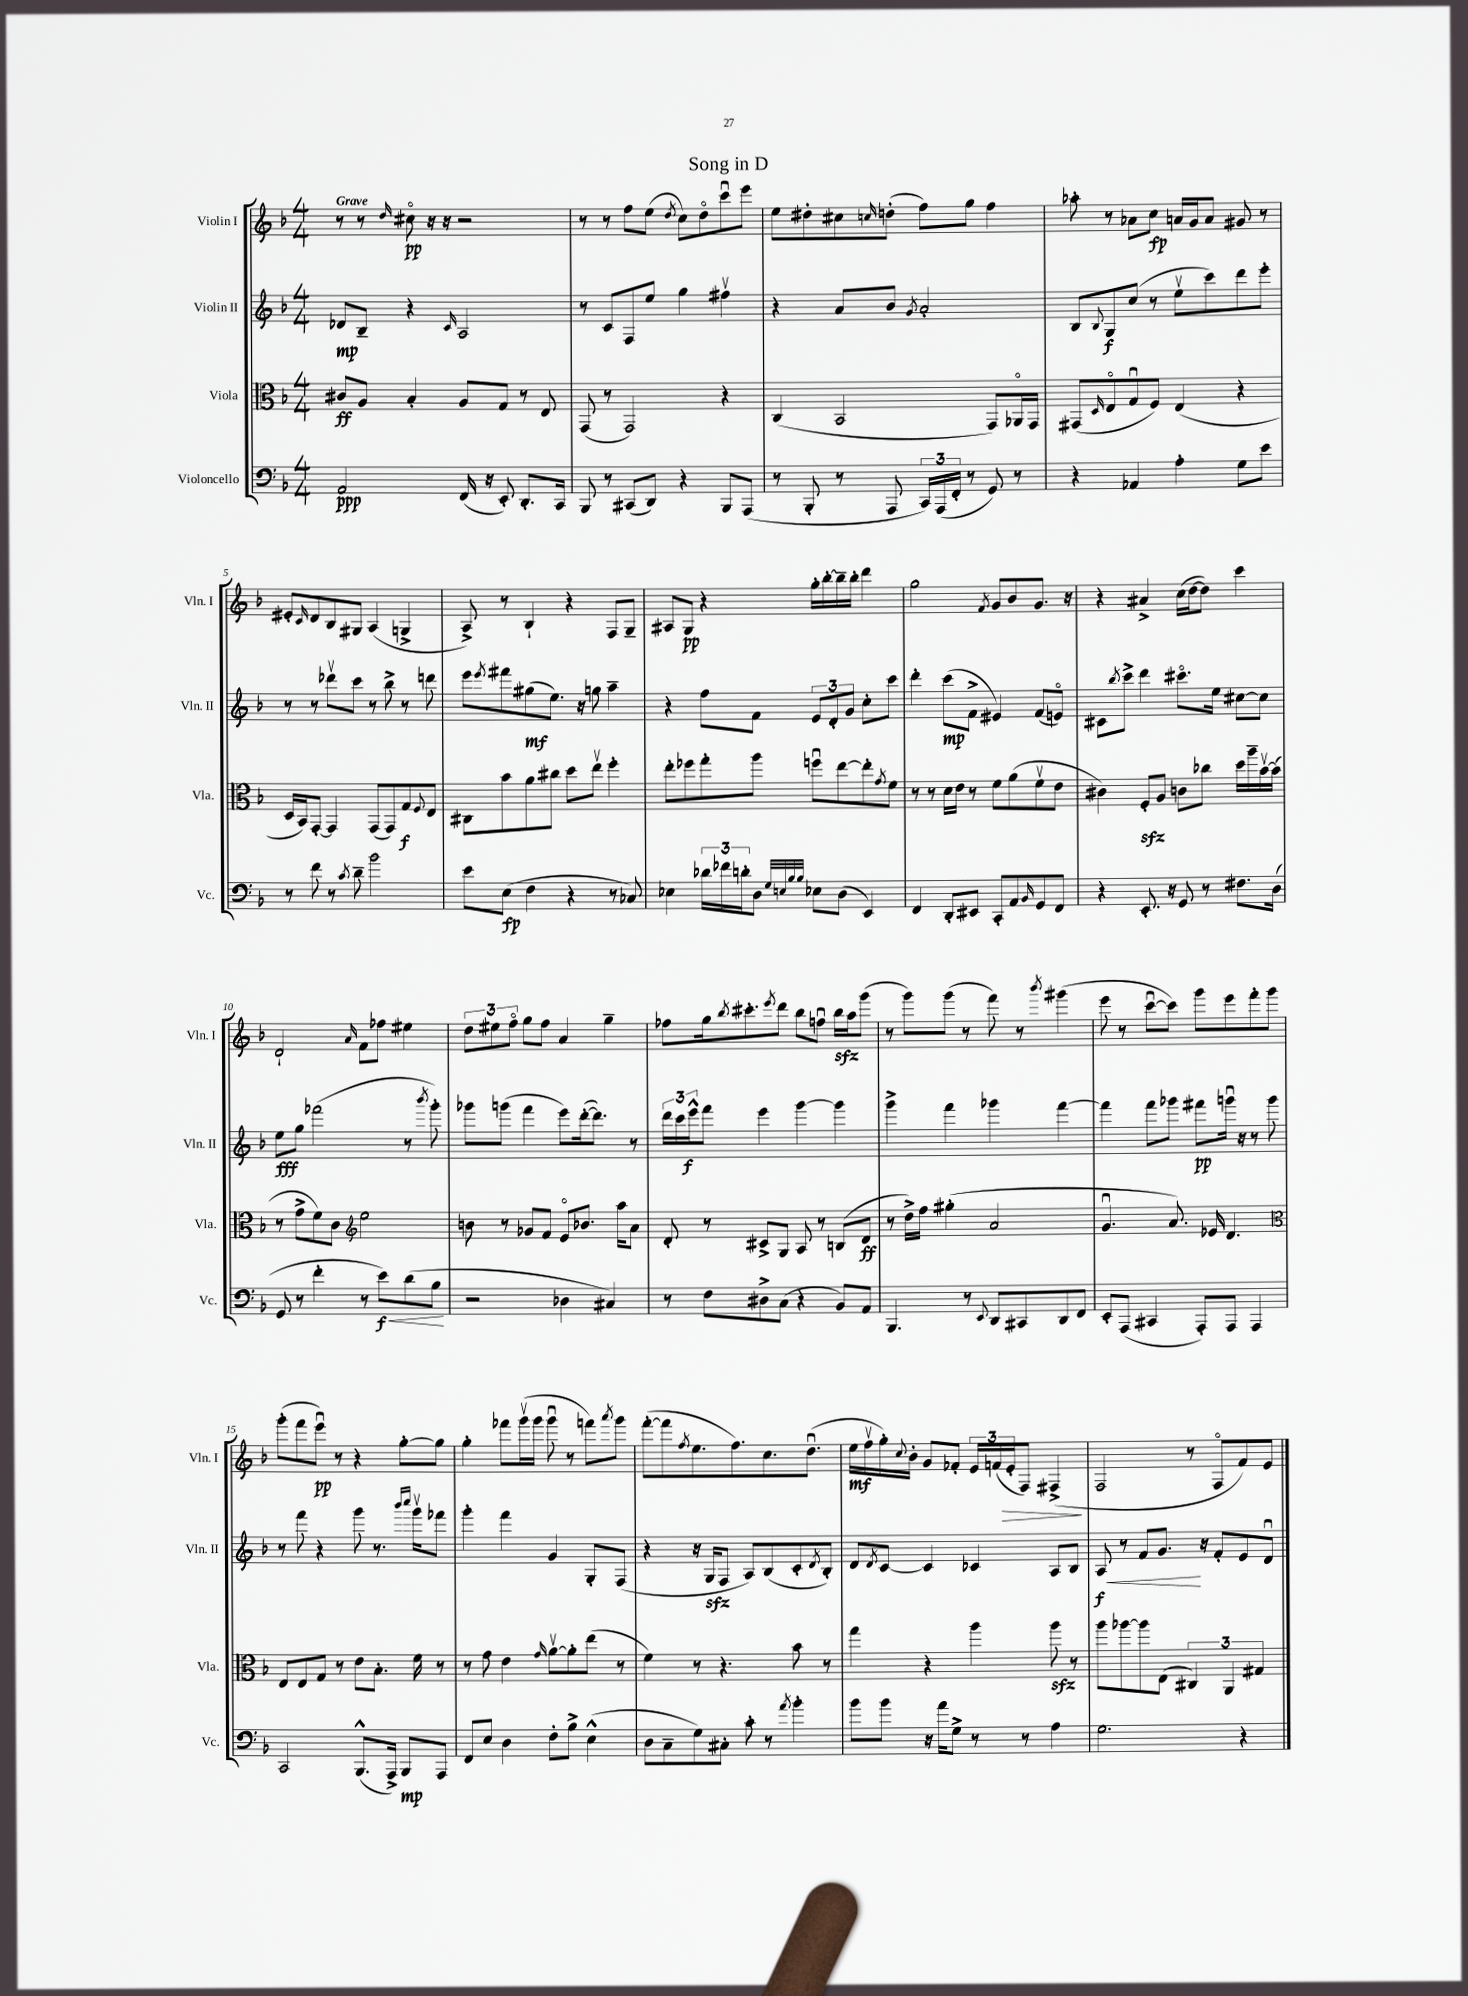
\header { title = "Song in D" }
<<
\new StaffGroup <<
\new Staff = "s0" \with { instrumentName = "Violin I" shortInstrumentName = "Vln. I" } {
    \clef treble \key f \major \numericTimeSignature \time 4/4 \tempo "Grave"
    r8 r8 \grace { d''16 } cis''8\flageolet\pp r16 r16 r2 |
    r8 r8 f''8 e''8( \acciaccatura { d''8 } c''8) d''8\flageolet c'''8\downbow e'''8 |
    e''8 dis''8-. cis''8 \grace { c''16 } d''8-.( f''8) g''8 f''4 |
    aes''8-. r8 aes'8 c''8\fp a'16 g'16 a'8 gis'8 r8 |
    eis'8-. \grace { c'16 } d'8 bes8 gis8 a4( g4-> |
    a8->) r8 bes4-! r4 f8 g8-- |
    ais8 g8\pp r4 g''16-. bes''16~-. bes''16-- bes''16-. d'''4 |
    g''2 \acciaccatura { f'8 } g'8 bes'8 g'8. r16 |
    r4 ais'4-> c''16( d''16~ d''8) c'''4 |
    d'2-! \grace { a'16 } f'8 fes''8 eis''4 |
    \tuplet 3/2 { d''8 eis''8 f''8\flageolet } g''8 f''8 a'4 g''4-- |
    fes''8 g''16 \acciaccatura { bes''8 } cis'''8.-. \acciaccatura { e'''8 } d'''8 bes''8 f''8\downbow bes''16\sfz a''16 g'''8( |
    r8 g'''8) g'''8( r8 f'''8) r8 \acciaccatura { bes'''8 } gis'''4( |
    e'''8 r8 c'''8~\downbow c'''8) g'''8 e'''8 f'''8-. g'''8 |
    g'''8-.( f'''8 e'''8\downbow\pp) r8 r4 g''8~-. g''8 |
    g''4-. fes'''8 g'''16\upbow( g'''16 g'''8\downbow r8 f'''8) \acciaccatura { a'''8 } g'''8 |
    f'''8~-.( f'''8 \acciaccatura { f''8 } e''8. f''8.) c''8. d''8.\downbow( |
    e''16\mf f''16\upbow g''16-.) \appoggiatura { c''8 } bes'16-. g'8 fes'8-. \tuplet 3/2 { e'16 f'16( e'16-.\> } f8) fis4->\!( |
    f2 r8 f8\flageolet f'8) e'8 \bar "|." |
}
\new Staff = "s1" \with { instrumentName = "Violin II" shortInstrumentName = "Vln. II" } {
    \clef treble \key f \major \numericTimeSignature \time 4/4
    des'8\mp bes8-- r4 \grace { c'16 } a2 |
    r8 c'8 f8 e''8 g''4 fis''4\upbow |
    r4 a'8 bes'8 \acciaccatura { g'8 } a'2-. |
    bes8 \appoggiatura { bes8 } g8\f c''8( r8 e''8\upbow c'''8) d'''8 e'''8-. |
    r8 r8 des'''8\upbow c'''8 r8 bes''8-> r8 d'''8 |
    e'''8 \acciaccatura { e'''8 } fis'''8 gis''8\mf( e''8.) r16 g''8 a''4-- |
    r4 f''8 f'8 \tuplet 3/2 { e'8 d'8-. g'8 } c''8-. c'''8 |
    d'''4-. c'''8\mp( f'8-> eis'4) f'8( e'8\flageolet) |
    cis'8 \acciaccatura { bes''8 } c'''8-> d'''4 cis'''8.\flageolet e''16 cis''8~ cis''8 |
    e''8\fff g''8 fes'''2( r8 \acciaccatura { bes'''8 } g'''8-.) |
    ges'''8 g'''8( f'''4 e'''8) d'''16~-.( d'''8.) r8 |
    \tuplet 3/2 { d'''16 c'''16 e'''16-^\f } f'''8 e'''4 g'''4~ g'''4 |
    g'''4-> f'''4 ges'''4 f'''4~ |
    f'''4 f'''8 ges'''8 fis'''8\pp g'''16\downbow r16 r8 g'''8 |
    r8 f'''8 r4 g'''8 r8. \grace { bes'''16 c''''16 } g'''16\upbow fes'''8 |
    g'''4-. f'''4 g'4 g8-. f8( |
    r4 r16 g16\sfz f8 a8) bes8( c'8-. \acciaccatura { d'8 } bes8-.) |
    d'8 \acciaccatura { d'8 } c'8~ c'4 ces'4 a8 bes8 |
    a8\f\< r8 f'8 g'8.\! r16 f'8-. e'8 d'8\downbow \bar "|." |
}
\new Staff = "s2" \with { instrumentName = "Viola" shortInstrumentName = "Vla." } {
    \clef alto \key f \major \numericTimeSignature \time 4/4
    cis'8\ff a8 bes4-. a8 g8 r8 e8 |
    g,8( r8 g,2) r4 |
    c4( bes,2 g,8) aes,16\flageolet g,16 |
    gis,8( \grace { d16 } e8\flageolet g8\downbow f8) e4( r4 |
    d16 bes,16) g,8~-. g,4 g,8( g,8) g8\f \appoggiatura { f8 } e8 |
    cis8 bes'8 a'8 cis''8 d''8 e''8\upbow f''4-. |
    e''8-. fes''8 g''8-. a''8 f''8\downbow e''8~ e''8-. \acciaccatura { g'8 } f'8 |
    r8 r8 d'16 e'16 r8 f'8 a'8( f'8\upbow e'8 |
    cis'4) f8-.\sfz a8 c'8 ces''8 d''16 a''16-- bes'16~\upbow bes'16( |
    r8 g'8-> f'8) c'8 \clef treble e''2 |
    b'8 r8 ges'8 f'8 e'8\flageolet bes'8. a''16 a'8 |
    d'8-. r8 cis'8-> g8 a8 r8 b8( d'8\ff |
    r8 d''16->) f''16 gis''4-.( a'2 |
    g'4.\downbow a'8.) ees'16 d'4. |
    \clef alto e8 e8 g8 r8 e'8 bes8.-. f'16 r8 |
    r8 g'8 e'4 \grace { g'16 } a'8~\upbow a'8-. e''8( r8 |
    f'4) r8 r4. bes'8 r8 |
    g''4 r4 a''4 a''8\sfz r8 |
    a''8 aes''8~ aes''8 e8( \tuplet 3/2 { cis4) a,4 gis4 } \bar "|." |
}
\new Staff = "s3" \with { instrumentName = "Violoncello" shortInstrumentName = "Vc." } {
    \clef bass \key f \major \numericTimeSignature \time 4/4
    a,2\ppp f,16( r16 e,8-.) d,8.-. c,16 |
    bes,,8 r8 cis,8( d,8) r4 bes,,8 a,,8( |
    r8 bes,,8-. r8 a,,8 \tuplet 3/2 { c,16) a,,16( f,16-. } r8 g,8) r8 |
    r4 aes,4 a4-. g8 e'8 |
    r8 f'8 r8 \acciaccatura { c'8 } d'8-- bes'2 |
    e'8 e8\fp( f4 r4 r8 ces8) |
    ees4 \tuplet 3/2 { des'16 fes'16 d'16-. } d8 \grace { g32 e32 bes32 bes32 } ees8 d8( e,4) |
    f,4 d,8-. eis,8 c,8-. a,8 \grace { bes,16 } g,8 f,8 |
    r4 e,8.-. r16 g,8 r8 fis8. d16( |
    g,8 r8 f'4-. r8 e'8\f\<) d'8( bes8\! |
    r2 des4 cis4) |
    r8 f8 dis8-> c8( r4 bes,8) a,8 |
    bes,,4. r8 \appoggiatura { e,8 } d,8 cis,8 d,8 f,8 |
    e,8-. a,,8( cis,4 a,,8-.) a,,8 a,,4 |
    c,2 bes,,8.-^( a,,16->) bes,,8\mp a,,8 |
    f,8 e8 d4 f8-. bes8-> e4-^( |
    d8 c8-- g8) cis8-. c'8-. r8 \acciaccatura { a'8 } bes'4-. |
    bes'8 bes'8 r16 a'16 g8-> r8 r8 a4 |
    g2. r4 \bar "|." |
}
>>
>>
